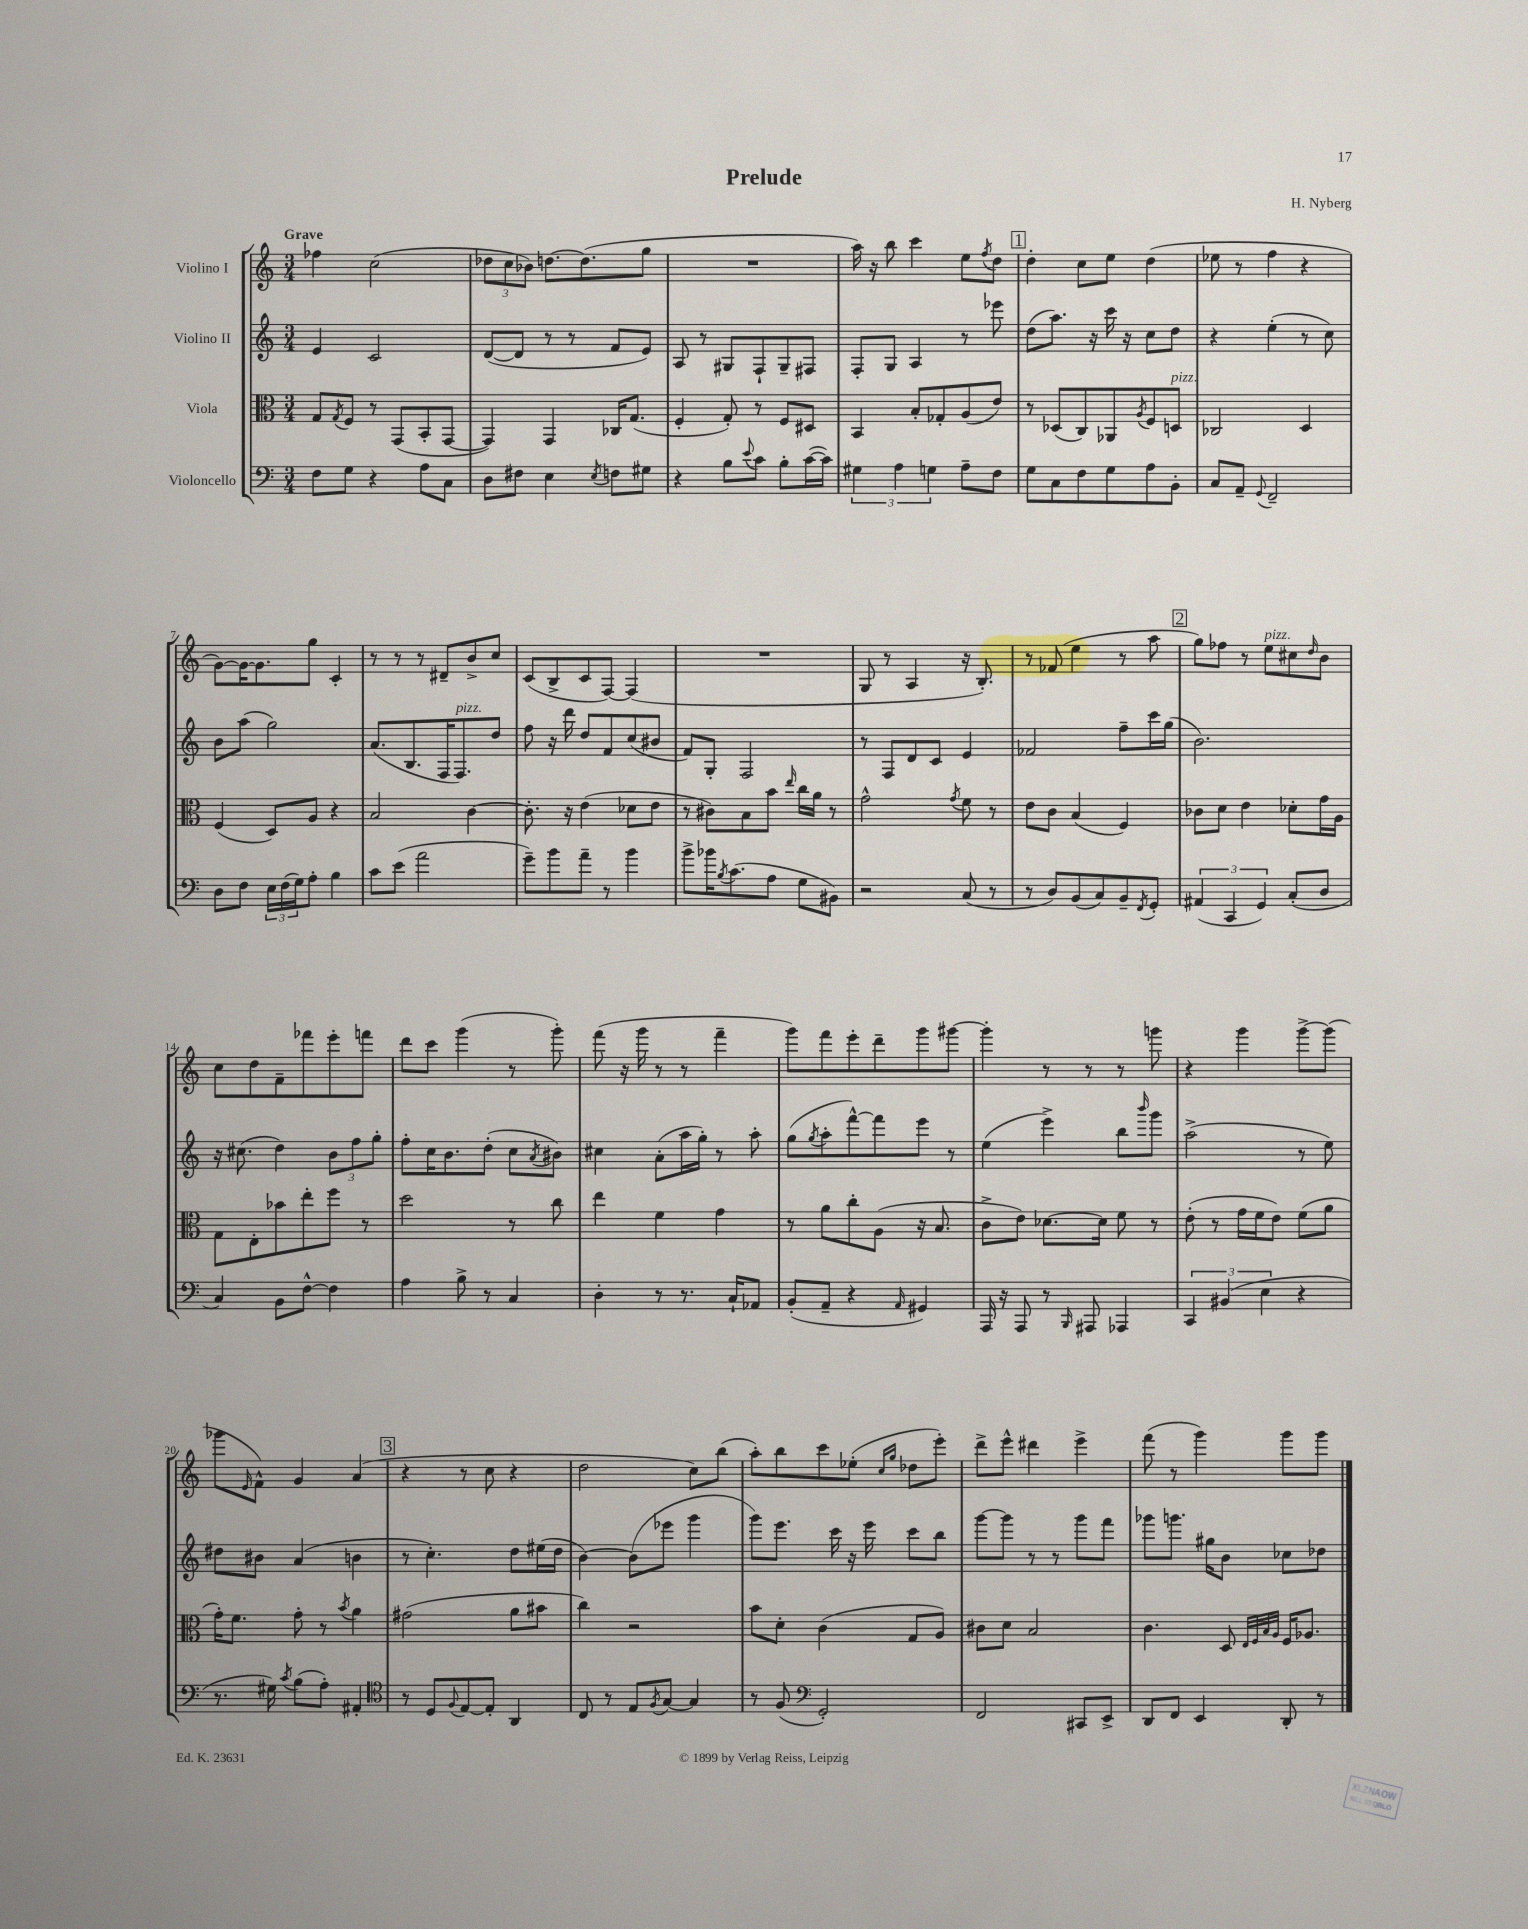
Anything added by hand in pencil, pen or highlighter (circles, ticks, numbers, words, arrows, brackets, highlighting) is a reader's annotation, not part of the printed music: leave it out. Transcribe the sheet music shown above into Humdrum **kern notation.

**kern	**kern	**kern	**kern
*staff4	*staff3	*staff2	*staff1
*clefF4	*clefC3	*clefG2	*clefG2
*k[]	*k[]	*k[]	*k[]
*M3/4	*M3/4	*M3/4	*M3/4
8F\L	8G/L	4e/	4ff-\
.	8qG/	.	.
8G\J	8F/J	.	.
4r	8r	2c/	(2cc\
.	(8GG/L	.	.
8A\L	8BB'/	.	.
8C\J	[8GG/J	.	.
=	=	=	=
8D\L	4GG/])	([8d/L	12dd-\L
.	.	.	12cc\
8F#\J	.	8d/]J	.
.	.	.	12b-\J)
4E\	4GG/	8r	[8.dd\L
.	.	8r	.
.	.	.	(8.dd\]
8qE/	.	.	.
8F\L	16C-/LK	8f/L	.
.	(8.G/J	.	.
8G#\J	.	8e/J)	8gg\J
=	=	=	=
4r	4F'/	8A/	2.r
.	.	8r	.
8B\L	8G'/)	8G#/L	.
8qqe/	.	.	.
8c\J	8r	8F`/	.
8B'\L	8F/L	8G#~/	.
([16c\L	8D#/J	8F#/J	.
16c\]JJ)	.	.	.
=	=	=	=
6G#\	4BB/	8F'/L	16aa\)
.	.	.	16r
.	.	8G/J	8bb\
6A\	.	.	.
.	8B'/L	4A/	4ccc\
6G\	.	.	.
.	8G-'/	.	.
8A~\L	(8A/	8r	8ee\L
.	.	.	8qff/
8F\J	8e/J)	8eee-\	8dd\J
=	=	=	=
8G\L	8r	(8dd\L	4dd'\
8C\	(8D-/L	8.aa\J)	.
8F\	8C/)	.	8cc\L
.	.	16r	.
8G\	8AA-/	16ccc\	8ee\J
.	.	16r	.
.	8qA/	.	.
8A\	8F/	8cc\L	(4dd\
8BB'\J	8D/J	8dd\J	.
=	=	=	=
8C/L	2C-/	4r	8ee-\
8AA~/J	.	.	8r
8qqGG/	.	.	.
2FF~/	.	(4ee'\	4ff\
.	4D/	8r	4r
.	.	8cc\)	.
=	=	=	=
8D\L	(4F/	8b\L	[8g\L)
8F\J	.	(8aa\J	16g\_K
.	.	.	8.g\]
24E\LL	8D/L)	2gg\)	.
(24F\	.	.	.
24G\J)	.	.	.
8A'\J	8A/J	.	8gg\J
4B\	4r	.	4c'/
=	=	=	=
8c\L	2B/	(8.a/L	8r
(8e\J	.	.	8r
.	.	8.B/	.
2a\	.	.	8r
.	.	16F/K	8d#~/L
.	.	8.F/)	.
.	[4c\	.	8b^/
.	.	8dd/J	8cc/J
=	=	=	=
8g~\L)	8.c'\]	8ff\	(8c/L
8b\	.	16r	8B^/
.	16r	16ddd\	.
8a~\J	(4e\	8dd/L	8c/
8r	.	8f/	[8F/J)
4b\	8d-\L	(8cc/	(4F/]
.	8e\J	8b#/J	.
=	=	=	=
8b^\L	8r	8f/L)	2.r
16b-\K	8c#\L)	8G'/J	.
8qB/	.	.	.
(8.c\	.	.	.
.	8B\	2F/	.
8A\J	8b\J	.	.
.	16qqee/	.	.
8G\L	16cc\LL	.	.
.	16a\JJ	.	.
8BB#\J)	8r	.	.
=	=	=	=
2r	2g^^\	8r	8G/
.	.	8F/L	8r
.	.	8d/	4A/
.	.	8c/J	.
.	8qg/	.	.
(8C/	8f\	4e/	16r
.	.	.	8.B'/)
8r	8r	.	.
=	=	=	=
8r	8e\L	2f-/	8r
8D/L)	8c\J	.	(8f-/
(8BB/	(4B/	.	4ee\
8C/)	.	.	.
8BB~/	4F/)	8ff~\L	8r
8qFF/	.	.	.
8GG'/J	.	16ccc\L	8aa\
.	.	(16gg\JJ	.
=	=	=	=
(6AA#/	8c-\L	2.b\)	8gg\L)
.	8d\J	.	8ff-\J
6CC/	.	.	.
.	4e\	.	8r
6GG/)	.	.	.
.	.	.	8ee\L
(8C'/L	8d-'\L	.	8cc#\
.	.	.	16qqdd/
8D/J	16g\L	.	8b\J
.	16A\JJ	.	.
=	=	=	=
4C/)	8G\L	16r	8cc\L
.	.	(8.cc#\	.
.	8E'\	.	8dd\
8BB\L	8b-\	4dd\)	8f~\
[8F^^\J	8ee'\	.	8fff-\
4F\]	8ff\J	12b\L	8eee'\
.	.	12ff\	.
.	8r	.	8fff\J
.	.	12gg'\J	.
=	=	=	=
4A\	2dd\	8ff'\L	8ddd\L
.	.	16cc\K	8ccc\J
.	.	8.b\	.
8B^\	.	.	(4ggg\
8r	.	(8dd'\J	.
4C/	8r	8cc\L	8r
.	.	8qa/	.
.	8cc\	8b#\J)	8ggg'\)
=	=	=	=
4D'\	4ee\	4cc#\	(8fff\
.	.	.	16r
.	.	.	16ggg\
8r	4f\	(8a'\L	8r
8.r	.	16aa\L	8r
.	.	16gg'\JJ)	.
.	4g\	8r	4fff~\
16C`/LK	.	.	.
8AA-/J	.	8aa'\	.
=	=	=	=
(8BB'/L	8r	(8gg\L	8ggg\L)
.	.	8qgg/	.
8AA~/J	8a\L	8aa'\	8fff\
4r	8cc'\	[8fff^^\)	8eee'\
.	(8A\J	8fff\]	8ddd~\
16qqAA/	.	.	.
4GG#/)	16r	8eee\J	8ggg\
.	8.B/	.	.
.	.	8r	[8ggg#\J
=	=	=	=
16AAA/	8c^\L	(4ee\	4ggg#'\]
16r	.	.	.
8AAA/	8e\J)	.	.
8r	[8.d-\L	4eee^\)	8r
16qqBBB/	.	.	.
8AAA#/	.	.	8r
.	16d-\]Jk	.	.
4AAA-/	8f\	8bb\L	8r
.	.	16qqbbb/	.
.	8r	8ggg\J	8ggg\
=	=	=	=
6CC/	(8e'\	(2aa^\	4r
.	8r	.	.
(6BB#/	.	.	.
.	16g\LL	.	4ggg\
.	16f\J	.	.
6E\	.	.	.
.	8e\J)	.	.
4r	(8f\L	8r	[8ggg^\L
.	8a\J	8ee\)	(8ggg\]J
=	=	=	=
8.r	16g'\LK)	8dd#\L	8ggg-\L
.	8.f\J	.	.
.	.	.	16qqe/
.	.	8b#\J	8f^^\J)
16G#\)	.	.	.
8qc/	.	.	.
(8B\L	8g'\	(4a/	4g/
8A'\J)	8r	.	.
.	8qb/	.	.
4AA#'/	4a\	4b\	(4a/
=	=	=	=
*clefC4	*	*	*
8r	(2g#\	8r	4r
8D/L	.	4.cc'\)	.
8qqF/	.	.	.
[8E/	.	.	8r
8E'/]J	.	.	8cc\
4AA/	8a\L	8dd\L	4r
.	8b#\J	(16ee#\L	.
.	.	16dd\JJ	.
=	=	=	=
8C/	4cc\)	[4b\)	2dd\
8r	.	.	.
8E/L	2r	(8b\]L	.
8qF/	.	.	.
[8G/J	.	8eee-\J	.
4G/]	.	4ggg\	8cc\L)
.	.	.	(8bb\J
=	=	=	=
8r	8b\L	8ggg\L)	8aa'\L)
(8F/	8d'\J	8.eee\J	8bb\
*clefF4	*	*	*
2GG'/)	(4c\	.	8ccc\
.	.	16ccc\	.
.	.	16r	(8ee-'\J
.	.	16eee\	.
.	.	.	16qqcc/LL
.	.	.	16qqgg/JJ
.	8G/L	8ccc\L	8dd-\L
.	8A/J)	8bb\J	8eee'\J)
=	=	=	=
2FF/	8c#\L	[8ggg\L	8ddd^\L
.	8d\J	8ggg\]J	8eee^^\J
.	2B/	8r	4ddd#\
.	.	8r	.
8CC#/L	.	8ggg\L	4eee^\
8EE^/J	.	8fff\J	.
=	=	=	=
8DD/L	4.c\	8ggg-\L	(8fff\
8FF/J	.	8.ggg\J	8r
4EE/	.	.	4ggg\)
.	.	16gg#\LK	.
.	8D/	8b\J	.
.	32qqE/LLL	.	.
.	32qqF/	.	.
.	32qqB/	.	.
.	32qqA/JJJ	.	.
8DD'/	16F/LK	8cc-\L	8ggg\L
.	8.A-/J	.	.
8r	.	8dd-\J	8ggg\J
==	==	==	==
*-	*-	*-	*-
